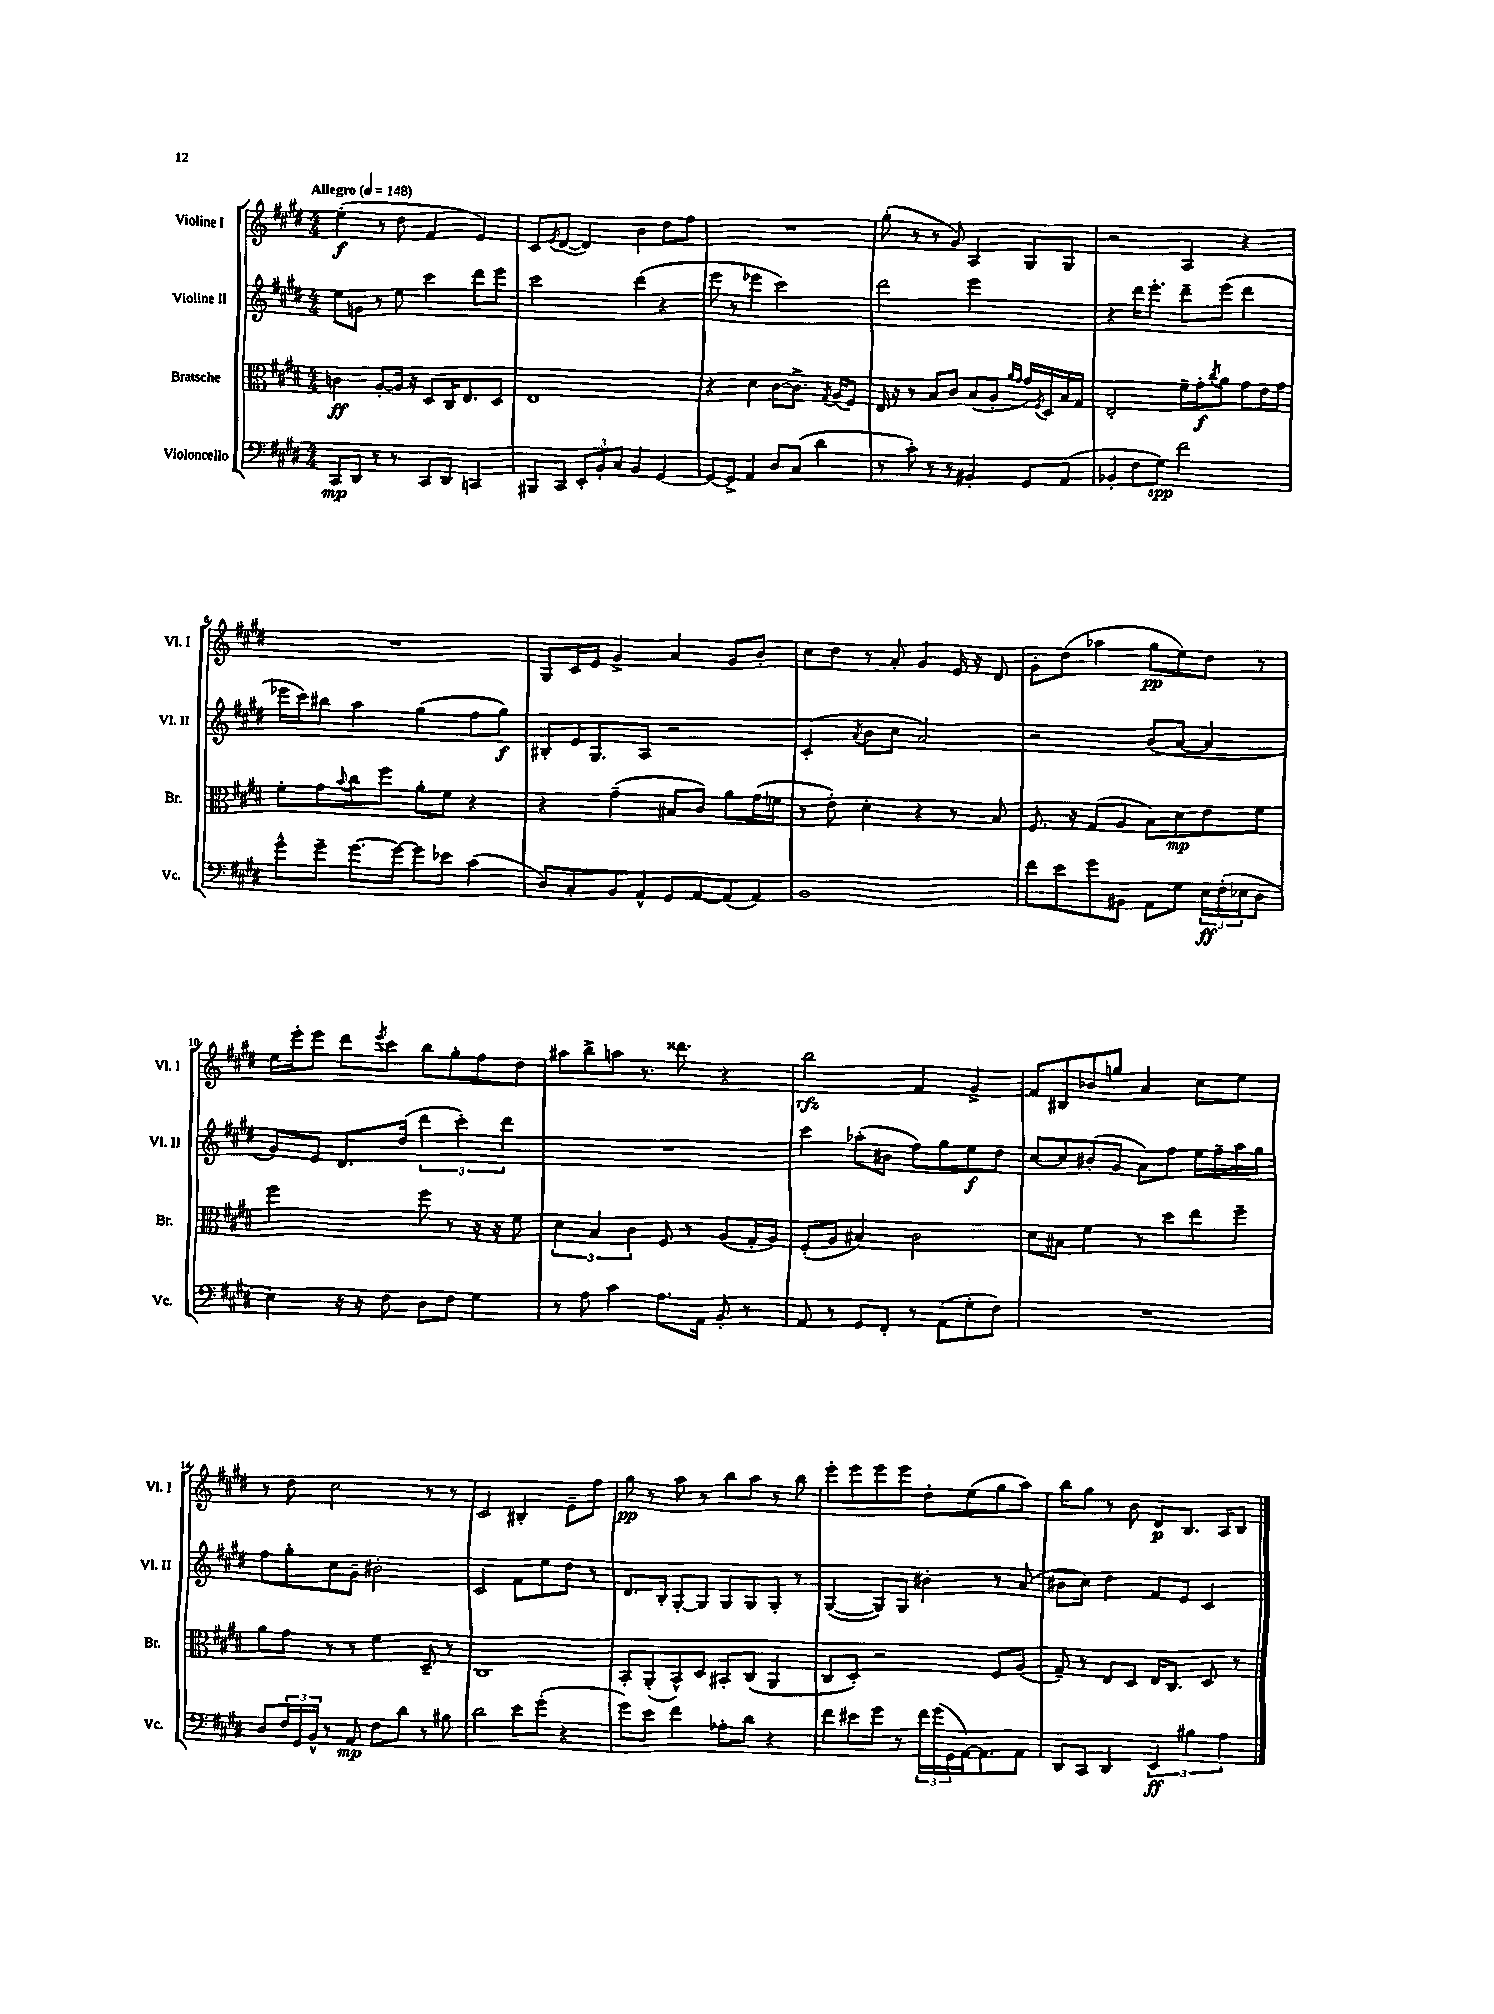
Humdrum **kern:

**kern	**kern	**kern	**kern
*staff4	*staff3	*staff2	*staff1
*clefF4	*clefC3	*clefG2	*clefG2
*k[f#c#g#d#]	*k[f#c#g#d#]	*k[f#c#g#d#]	*k[f#c#g#d#]
*M4/4	*M4/4	*M4/4	*M4/4
*MM148	*MM148	*MM148	*MM148
8CC#	4c	8ee	(4ee'
8DD#	.	8g	.
8r	[8A'	8r	8r
8r	16A]	8ee	8dd#
.	16r	.	.
8CC#	8D#	4ccc#	4f#
8DD#	16C#	.	.
.	8.E	.	.
4CC	.	8ddd#	4e)
.	8D#	8eee	.
=	=	=	=
8BBB#	1E	2ccc#	8c#
.	.	.	8qe
8CC#	.	.	([8d#
12EE'	.	.	4d#])
12BB'	.	.	.
12C#	.	.	.
4BB	.	(4ddd#	4b
[4GG#	.	4r	8dd#
.	.	.	8ff#
=	=	=	=
8GG#_	4r	8eee	1r
8GG#^]	.	8r	.
4AA	4d#	4eee-	.
8D#	[8c#	2ccc#)	.
(8C#	8.c#^]	.	.
4d#	.	.	.
.	8qG#	.	.
.	(16A	.	.
.	8F#)	.	.
=	=	=	=
8r	16E	2ddd#	(8gg#'
.	16r	.	.
8c#')	8r	.	8r
8r	8B	.	8r
8r	8c#	.	8g#)
4BB#'	(8B	2eee	4A
.	8A'	.	.
.	16qqa	.	.
.	16qqg#	.	.
8GG#	16g#)	.	8G#
.	8qF#	.	.
.	16D#	.	.
(8AA	16B	.	8G#
.	16G#	.	.
=	=	=	=
4BB-'	2E'	4r	2r
8F#	.	16ddd#	.
.	.	8.eee'	.
8G#)	.	.	.
2f#	16f#~	8ddd#~	4A
.	16g#'	.	.
.	8qcc#	.	.
.	8a	(8eee	.
.	8g#	4ddd#	4r
.	16e	.	.
.	16g#	.	.
=	=	=	=
8g#^^	8f#'	16eee-	1r
.	.	16ccc#)	.
8g#~	8g#	8bb#	.
.	8qqb	.	.
[8.g#	8cc#	4aa	.
.	8ff#	.	.
16g#_	.	.	.
8g#]	8a'	(4gg#	.
8e-	8f#	.	.
(4c#	4r	8ff#	.
.	.	8gg#)	.
=	=	=	=
8D#)	4r	8B#'	8G#
8C#'	.	16e	16c#
.	.	8.G#	16e
8BB	(4g#~	.	4g#^
8AA^^	.	8A	.
8GG#	8B#	2r	4a
[8AA	8c#)	.	.
(8AA]	8a	.	8g#
8AA)	(16g#	.	8b'
.	16f	.	.
=	=	=	=
1BB	8r	(4c#'	8cc#
.	8e')	.	8dd#
.	.	8qa	.
.	4d#'	8b	8r
.	.	8cc#	8a'
.	4r	2a)	4g#
.	8r	.	16e
.	.	.	16r
.	8B	.	8d#
=	=	=	=
8f#	8.F#	2r	8g#'
8e	.	.	(8dd#
.	16r	.	.
8g#	(8G#	.	4aa-
8BB#	8A	.	.
8AA	8B)	(8b	8gg#
8G#	8d#	[8a	8ee)
24E	8e	4a]	8dd#
(24F#'	.	.	.
24E-	.	.	.
8D#	8f#	.	8r
=	=	=	=
4E)	2ff#	8g#)	16ee
.	.	.	16eee'
.	.	8e	8eee
16r	.	8.d#	8ddd#
16r	.	.	.
.	.	.	8qeee
8F#	.	.	8ccc#
.	.	(16dd#	.
8D#	8ff#	6ddd#	8bb
8F#	8r	.	8gg#'
.	.	6ccc#')	.
4G#	16r	.	8ff#
.	16r	.	.
.	.	6ddd#	.
.	8f#	.	8dd#
=	=	=	=
8r	6d#	1r	8aa#
8A	.	.	8bb^
.	6B	.	.
4c#	.	.	8aa
.	6c#	.	.
.	.	.	8.r
8.A	8F#	.	.
.	.	.	8.ddd##
.	8r	.	.
16AA	.	.	.
8BB'	(8A	.	4r
8r	16G#'	.	.
.	16A)	.	.
=	=	=	=
8AA	(8F#'	4ccc#	2bb
8r	8A	.	.
8GG#	4B#)	(8aa-'	.
8FF#'	.	8b#	.
8r	2c#	8ff#)	4f#
(8AA	.	8gg#	.
8G#'	.	8ee	4g#^
8F#)	.	8dd#	.
=	=	=	=
1r	8d#	[8cc#	8f#
.	8B#	8cc#]	8B#
.	4f#	(8b#'	8b-
.	.	8g#	8gg
.	8r	8a)	4a
.	8dd#	8ff#	.
.	8ee	16ee	8cc#
.	.	16ff#~	.
.	8ff#~	16aa	8ee
.	.	16gg#	.
=	=	=	=
8D#	8a	8ff#	8r
24F#	8g#	8gg#'	8dd#
24GG#	.	.	.
24BB^^	.	.	.
8r	8r	8cc#	2cc#
8AA	8r	8g#~	.
8F#	4f#	2b#'	.
8d#	.	.	.
8r	8D#~	.	8r
8B#	8r	.	8r
=	=	=	=
2d#	1C#	2c#	2c#
8e	.	8f#	4B#'
(8g#'	.	8ee	.
4r	.	8dd#	8e~
.	.	8r	8ff#
=	=	=	=
8g#)	8BB'	8.d#	8gg#
8e	(8AA'	.	8r
.	.	16B'	.
4f#	8BB^^)	[8G#'	8aa
.	8D#	8G#]	8r
8A-'	8BB#'	8G#	8bb
8d#	(8C#	8G#	8aa
4r	4AA	8G#'	8r
.	.	8r	8bb
=	=	=	=
8f#	8C#	([4G#	8eee'
8e#	8D#')	.	8eee
8g#	2r	8G#])	8eee
8r	.	8G#	8eee
24f#	.	4b#'	8dd#'
(24g#	.	.	.
24GG#	.	.	.
[16AA)	.	.	(8ee
8.AA]	.	.	.
.	8F#	8r	8gg#
8AA	(8A	(8a	8aa)
=	=	=	=
8DD#	8G#~)	8b#	8bb
8CC#	8r	8cc#)	8gg#
4DD#	8E	4dd#	8r
.	8D#	.	8b
6EE	16E	8f#	8d#
.	8.C#	.	.
.	.	8e	8.B
6B#	.	.	.
.	8D#	4c#	.
.	.	.	16A
6A	.	.	.
.	8r	.	8B
==	==	==	==
*-	*-	*-	*-
